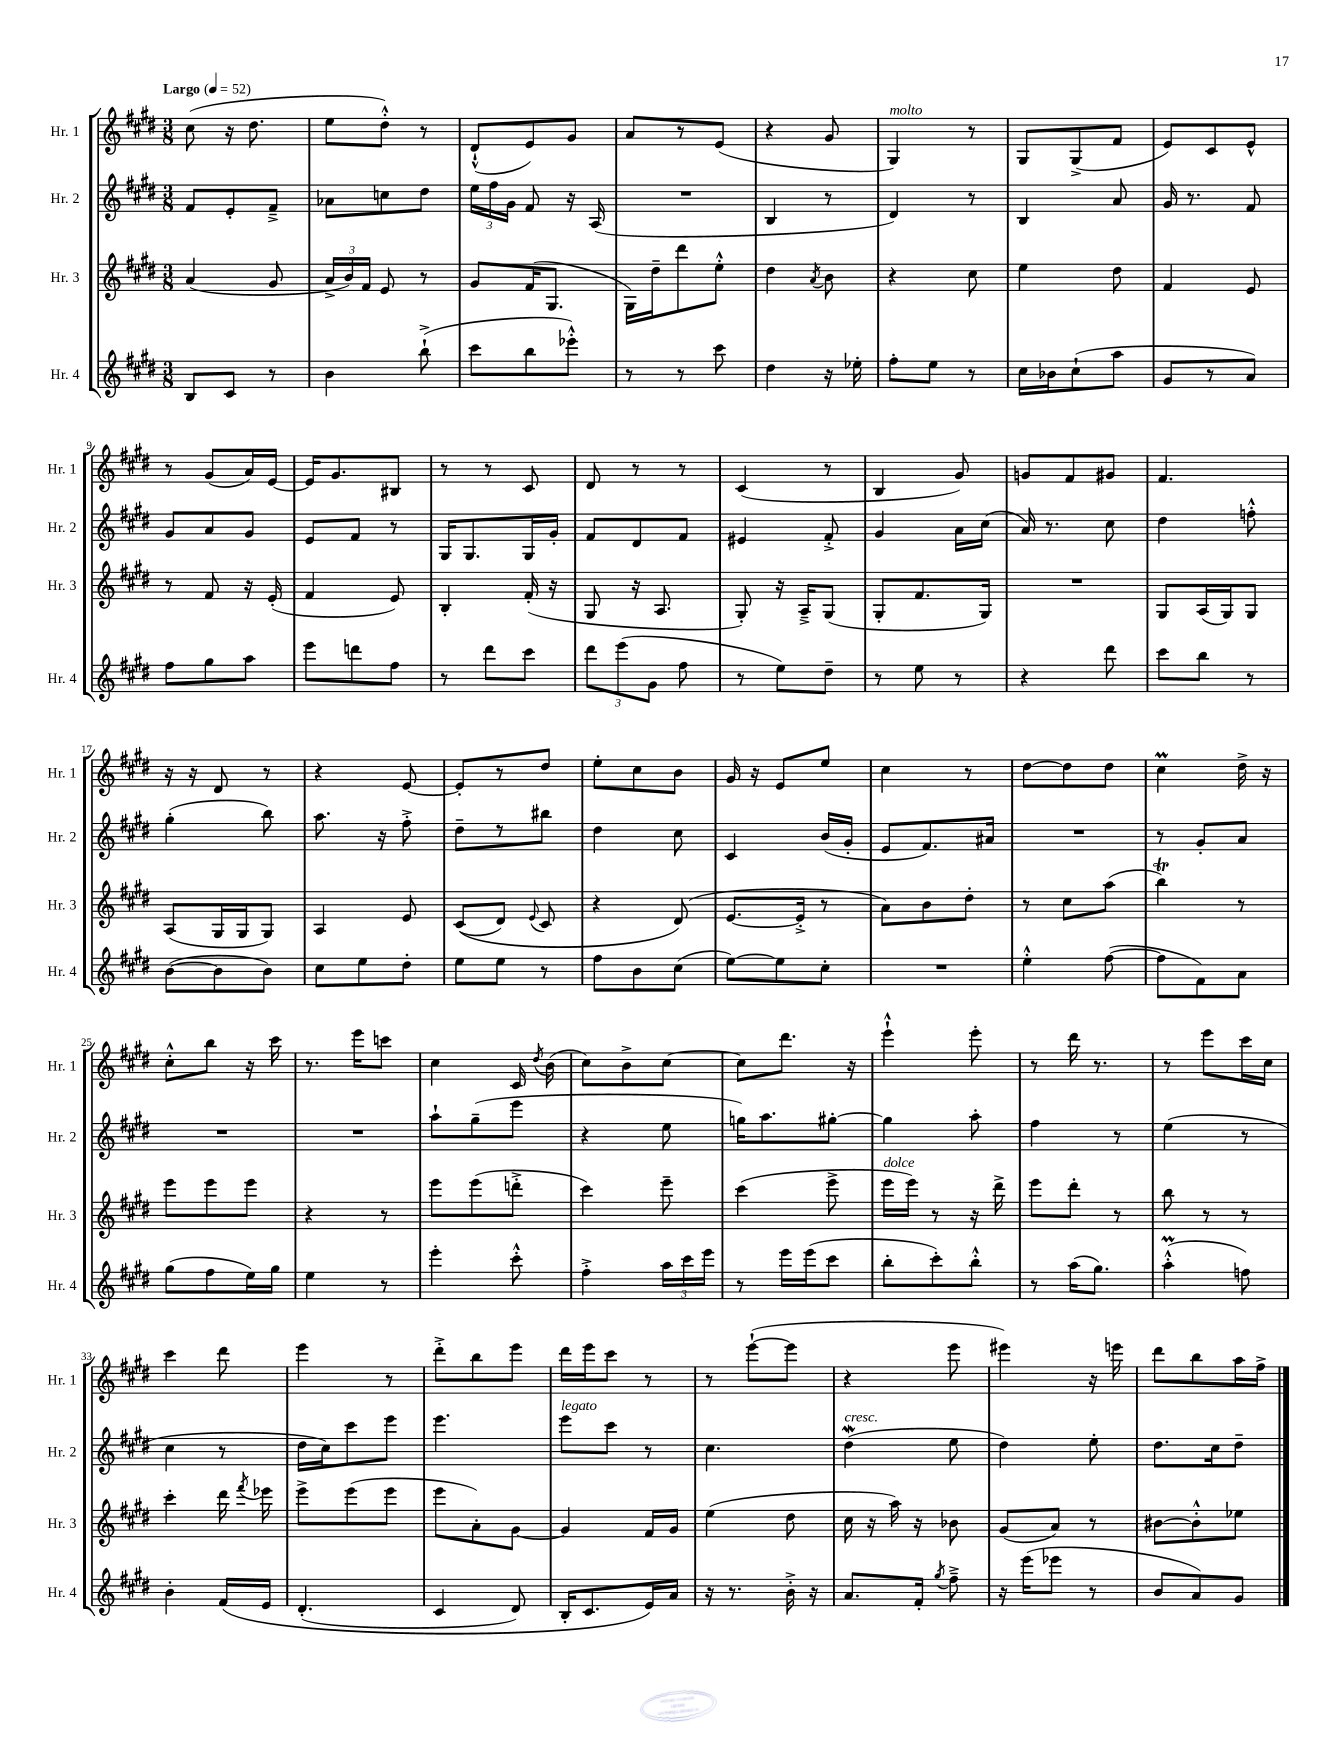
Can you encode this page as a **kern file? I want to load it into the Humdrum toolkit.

**kern	**kern	**kern	**kern
*staff4	*staff3	*staff2	*staff1
*clefG2	*clefG2	*clefG2	*clefG2
*k[f#c#g#d#]	*k[f#c#g#d#]	*k[f#c#g#d#]	*k[f#c#g#d#]
*M3/8	*M3/8	*M3/8	*M3/8
*MM52	*MM52	*MM52	*MM52
8B	(4a	8f#	(8cc#
8c#	.	8e'	16r
.	.	.	8.dd#
8r	8g#	8f#~^	.
=	=	=	=
4b	24a^	8a-	8ee
.	24b)	.	.
.	24f#	.	.
.	8e	8cc	8dd#'^^)
(8bb`^	8r	8dd#	8r
=	=	=	=
8ccc#	8g#	24ee	(8d#`^^
.	.	24ff#	.
.	.	24g#	.
8bb	(16f#	8f#	8e)
.	8.G#	.	.
8eee-'^^)	.	16r	8g#
.	.	(16A	.
=	=	=	=
8r	16G#)	4.r	8a
.	16dd#~	.	.
8r	8ddd#	.	8r
8ccc#	8ee'^^	.	(8e
=	=	=	=
4dd#	4dd#	4B	4r
.	8qa	.	.
16r	8b	8r	8g#
16ee-'	.	.	.
=	=	=	=
8ff#'	4r	4d#)	4G#)
8ee	.	.	.
8r	8cc#	8r	8r
=	=	=	=
16cc#	4ee	4B	8G#
16b-	.	.	.
(8cc#`	.	.	(8G#^
8aa	8dd#	8a	8f#
=	=	=	=
8g#	4f#	16g#	8e)
.	.	8.r	.
8r	.	.	8c#
8a)	8e	8f#	8e^^
=	=	=	=
8ff#	8r	8g#	8r
8gg#	8f#	8a	(8g#
8aa	16r	8g#	16a)
.	(16e'	.	[16e
=	=	=	=
8eee	4f#	8e	16e]
.	.	.	8.g#
8ddd	.	8f#	.
8ff#	8e)	8r	8B#
=	=	=	=
8r	4B'	16G#	8r
.	.	8.G#	.
8ddd#	.	.	8r
8ccc#	(16f#'	16G#	8c#
.	16r	16g#'	.
=	=	=	=
12ddd#	8G#	8f#	8d#
(12eee	.	.	.
.	16r	8d#	8r
12g#	.	.	.
.	8.A	.	.
8ff#	.	8f#	8r
=	=	=	=
8r	8G#')	4e#	(4c#
8ee)	16r	.	.
.	16A~^	.	.
8dd#~	(8G#	8f#'^	8r
=	=	=	=
8r	8G#'	4g#	4B
8ee	8.f#	.	.
8r	.	16a	8g#)
.	16G#)	(16cc#	.
=	=	=	=
4r	4.r	16a)	8g
.	.	8.r	.
.	.	.	8f#
8ddd#	.	8cc#	8g#
=	=	=	=
8ccc#	8G#	4dd#	4.f#
8bb	(16A	.	.
.	16G#)	.	.
8r	8G#	8ff'^^	.
=	=	=	=
([8b	(8A	(4gg#'	16r
.	.	.	16r
8b]	16G#	.	8d#
.	16G#	.	.
8b)	8G#)	8bb)	8r
=	=	=	=
8cc#	4A	8.aa	4r
8ee	.	.	.
.	.	16r	.
8dd#'	8e	8ff#'^	[8e
=	=	=	=
8ee	&((8c#	8dd#~	8e']
8ee	8d#)	8r	8r
.	8qqe	.	.
8r	8c#	8bb#	8dd#
=	=	=	=
8ff#	4r	4dd#	8ee'
8b	.	.	8cc#
(8cc#	(8d#&)	8cc#	8b
=	=	=	=
[8ee)	[8.e	4c#	16g#
.	.	.	16r
8ee]	.	.	8e
.	16e'^]	.	.
8cc#'	8r	(16b	8ee
.	.	16g#'	.
=	=	=	=
4.r	8a)	8e	4cc#
.	8b	8.f#)	.
.	8dd#'	.	8r
.	.	16a#	.
=	=	=	=
4ee'^^	8r	4.r	[8dd#
.	8cc#	.	8dd#]
([8ff#	(8aa	.	8dd#
=	=	=	=
8ff#]	4bb)	8r	4cc#
8f#)	.	8g#'	.
8a	8r	8a	16dd#^
.	.	.	16r
=	=	=	=
(8gg#	8eee	4.r	8cc#'^^
8ff#	8eee	.	8bb
16ee)	8eee	.	16r
16gg#	.	.	16ccc#
=	=	=	=
4ee	4r	4.r	8.r
.	.	.	16eee
8r	8r	.	8ccc
=	=	=	=
4eee'	8eee	8aa`	4cc#
.	(8eee	(8gg#~	.
8ccc#'^^	8ddd'^	8eee	16c#
.	.	.	8qdd#
.	.	.	(16b
=	=	=	=
4ff#'^	4ccc#)	4r	8cc#)
.	.	.	8b^
24aa	8eee~	8ee	[8cc#
24ccc#	.	.	.
24eee	.	.	.
=	=	=	=
8r	(4ccc#	16gg)	8cc#]
.	.	8.aa	.
16eee	.	.	8.ddd#
(16eee	.	.	.
8ccc#	8eee^	[8gg#'	.
.	.	.	16r
=	=	=	=
8bb'	16eee	4gg#]	4eee`^^
.	16eee)	.	.
8ccc#')	8r	.	.
8bb'^^	16r	8aa'	8eee'
.	16ddd#^	.	.
=	=	=	=
8r	8eee	4ff#	8r
(16aa	8ddd#'	.	16ddd#
8.gg#)	.	.	8.r
.	8r	8r	.
=	=	=	=
(4aa'^^	8bb	(4ee	8r
.	8r	.	8eee
8ff)	8r	8r	16ccc#
.	.	.	16cc#
=	=	=	=
4b'	4ccc#'	4cc#	4ccc#
&(16f#	16ddd#	8r	8ddd#
.	8qfff#	.	.
16e	16eee-	.	.
=	=	=	=
(4.d#'	8eee^	16dd#	4eee
.	.	16cc#)	.
.	(8eee	8ccc#	.
.	8eee	8eee	8r
=	=	=	=
4c#	8eee	4.eee	8ddd#'^
.	8a')	.	8bb
8d#)	[8g#	.	8eee
=	=	=	=
16B'	4g#]	8eee	16ddd#
8.c#	.	.	16eee
.	.	8ccc#	8ccc#
16e&)	16f#	8r	8r
16a	16g#	.	.
=	=	=	=
16r	(4ee	4.cc#	8r
8.r	.	.	.
.	.	.	([8eee`
16b'^	8dd#	.	8eee]
16r	.	.	.
=	=	=	=
8.a	16cc#	(4dd#	4r
.	16r	.	.
.	16aa)	.	.
16f#'	16r	.	.
8qgg#	.	.	.
8ff#~^	8b-	8ee	8eee
=	=	=	=
16r	(8g#	4dd#)	4eee#)
(16eee	.	.	.
8eee-	8a)	.	.
8r	8r	8ee'	16r
.	.	.	16eee
=	=	=	=
8b	[8b#	8.dd#	8ddd#
8a)	8b#'^^]	.	8bb
.	.	16cc#	.
8g#	8ee-	8dd#~	16aa
.	.	.	16ff#^
==	==	==	==
*-	*-	*-	*-
